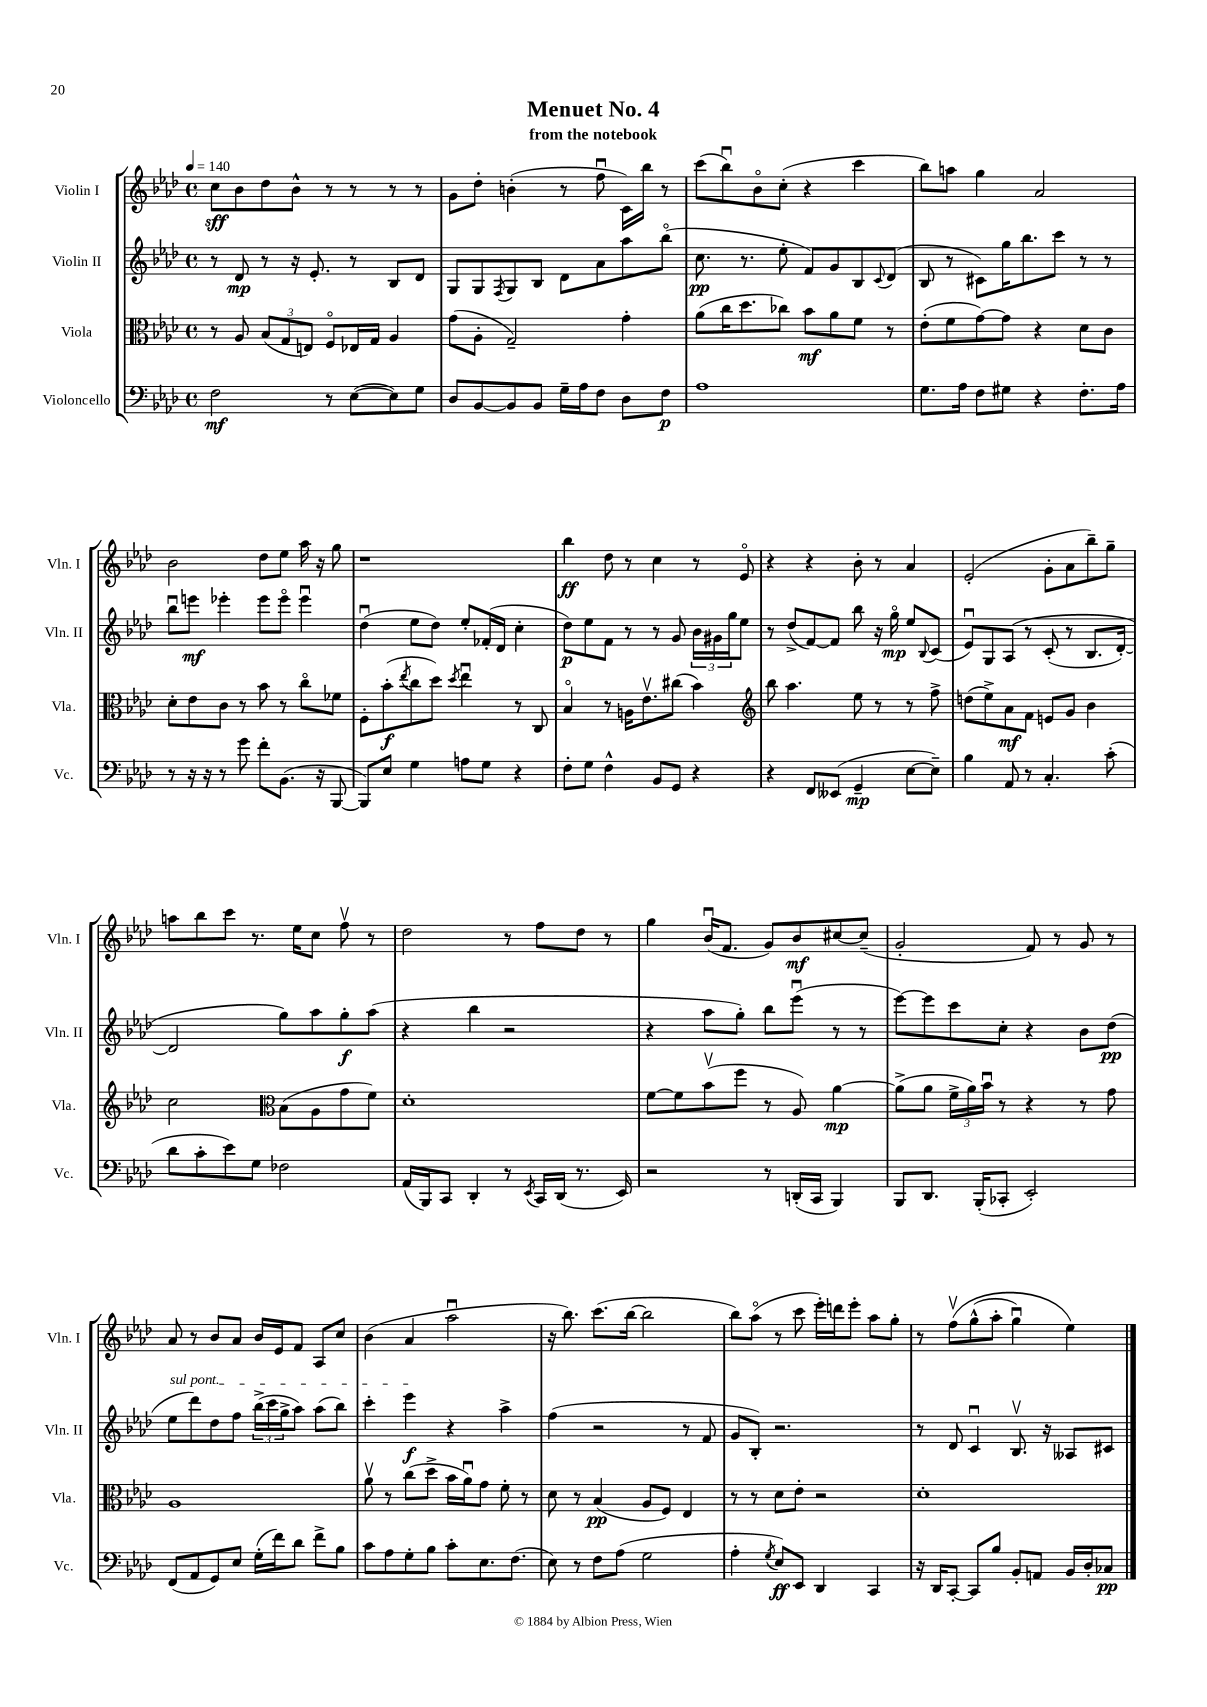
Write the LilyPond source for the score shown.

\header { title = "Menuet No. 4" subtitle = "from the notebook" }
<<
\new StaffGroup <<
\new Staff = "s0" \with { instrumentName = "Violin I" shortInstrumentName = "Vln. I" } {
    \clef treble \key aes \major \defaultTimeSignature \time 4/4 \tempo 4 = 140
    c''8\sff bes'8 des''8 bes'8-^ r8 r8 r8 r8 |
    g'8 des''8-. b'4-.( r8 f''8\downbow c'16) bes''16 r8 |
    c'''8( bes''8\downbow) bes'8\flageolet c''8-.( r4 c'''4 |
    bes''8) a''8 g''4 aes'2 |
    bes'2 des''8 ees''8 aes''16 r16 g''8 |
    r1 |
    bes''4\ff des''8 r8 c''4 r8 ees'8\flageolet |
    r4 r4 bes'8-. r8 aes'4 |
    ees'2-.( g'8-. aes'8 bes''8--) g''8-- |
    a''8 bes''8 c'''8 r8. ees''16 c''8 f''8\upbow r8 |
    des''2 r8 f''8 des''8 r8 |
    g''4 bes'16\downbow( f'8. g'8) bes'8\mf cis''8~ cis''8--( |
    g'2-. f'8) r8 g'8 r8 |
    aes'8 r8 bes'8 aes'8 bes'16 ees'16 f'8 aes8 c''8 |
    bes'4( aes'4 aes''2\downbow |
    r16 bes''8.) c'''8.( bes''16~ bes''2 |
    bes''8) aes''8\flageolet( r8 c'''8 ees'''16-.) d'''16 ees'''8-. aes''8 g''8-. |
    r8 f''8\upbow\( g''8-^( aes''8-. g''4\downbow) ees''4\) \bar "|." |
}
\new Staff = "s1" \with { instrumentName = "Violin II" shortInstrumentName = "Vln. II" } {
    \clef treble \key aes \major \defaultTimeSignature \time 4/4
    r8 des'8\mp r8 r16 ees'8.-. r8 bes8 des'8 |
    g8 g8 \acciaccatura { f8 } g8 bes8 des'8 aes'8 aes''8 bes''8\flageolet( |
    c''8.\pp r8. ees''8-. f'8) g'8 bes8 \appoggiatura { c'8 } des'8( |
    bes8 r8 cis'8) g''16 bes''8. c'''8 r8 r8 |
    bes''8\downbow e'''8\mf ees'''4-. ees'''8 ees'''8\flageolet ees'''4\downbow |
    des''4\downbow( ees''8 des''8) ees''8-. fes'16-.( des'16 c''4-. |
    des''8\p) ees''8 f'8 r8 r8 g'8 \tuplet 3/2 { bes'16 gis'16 g''16 } ees''8 |
    r8 des''8->( f'8~) f'8 bes''8 r16 g''16\flageolet\mp ees''8 \appoggiatura { bes8 } c'8( |
    ees'8\downbow) g8 aes8\( r8 c'8-.( r8 bes8. des'16~-.) |
    des'2 g''8\) aes''8 g''8-.\f aes''8( |
    r4 bes''4 r2 |
    r4 aes''8 g''8-.) bes''8 ees'''8\downbow( r8 r8 |
    ees'''8~) ees'''8 c'''8 c''8-. r4 bes'8 des''8\pp( |
    \once \override TextSpanner.bound-details.left.text = \markup { \italic "sul pont." } ees''8\startTextSpan des'''8) des''8 f''8 \tuplet 3/2 { bes''16->( c'''16 g''16-> } aes''8) aes''8( bes''8) |
    c'''4-. ees'''4\f\stopTextSpan r4 aes''4-> |
    f''4( r2 r8 f'8 |
    g'8 bes8-.) r2. |
    r8 des'8 c'4\downbow bes8.\upbow r16 aeses8 cis'8 \bar "|." |
}
\new Staff = "s2" \with { instrumentName = "Viola" shortInstrumentName = "Vla." } {
    \clef alto \key aes \major \defaultTimeSignature \time 4/4
    r8 aes8 \tuplet 3/2 { bes8( g8 e8) } f8\flageolet ees16 g16 aes4 |
    g'8( aes8-. g2--) g'4-. |
    aes'8( c''16 des''8. ces''8) bes'8\mf aes'8 f'8 r8 |
    ees'8-.( f'8 g'8~) g'8 r4 des'8 c'8 |
    des'8-. ees'8 c'8 r8 bes'8 r8 c''8\flageolet fes'8 |
    f8-. bes'8-.\f( \acciaccatura { ees''8 } c''8 des''8) \acciaccatura { des''8 } ees''4\downbow r8 c8 |
    bes4\flageolet r8 a16 ees'8.\upbow cis''8( bes'4) |
    \clef treble bes''8 aes''4. ees''8 r8 r8 f''8-> |
    d''8( ees''8->) aes'8\mf f'8 e'8 g'8 bes'4 |
    c''2 \clef alto bes8( aes8 g'8 f'8) |
    des'1-. |
    f'8~ f'8 bes'8\upbow( f''8 r8 aes8) aes'4~\mp |
    aes'8->( aes'8 \tuplet 3/2 { f'16-> aes'16) bes'16\downbow } r8 r4 r8 g'8 |
    aes1 |
    aes'8\upbow r8 c''8( des''8-> bes'16 aes'16\downbow) g'8 f'8-. r8 |
    des'8 r8 bes4\pp( aes8 f8) ees4 |
    r8 r8 des'8 ees'8-. r2 |
    des'1-. \bar "|." |
}
\new Staff = "s3" \with { instrumentName = "Violoncello" shortInstrumentName = "Vc." } {
    \clef bass \key aes \major \defaultTimeSignature \time 4/4
    f2\mf r8 ees8~( ees8) g8 |
    des8 bes,8~ bes,8 bes,8 g16-- aes16 f8 des8 f8\p |
    aes1 |
    g8. aes16 f8 gis8 r4 f8.-. aes16 |
    r8 r16 r16 r8 g'8 f'8-. bes,8.( r16 bes,,8~ |
    bes,,8) ees8 g4 a8 g8 r4 |
    f8-. g8 f4-^ bes,8 g,8 r4 |
    r4 f,8 eeses,8( g,4--\mp ees8~ ees8--) |
    bes4 aes,8 r8 c4.-. c'8-.( |
    des'8 c'8-. ees'8) g8 fes2 |
    aes,16( bes,,16) c,8 des,4-. r8 \acciaccatura { ees,8 } c,16 des,16( r8. ees,16) |
    r2 r8 d,16-.( c,16 bes,,4) |
    bes,,8 des,8. bes,,16-.( ces,8-. ees,2-.) |
    f,8( aes,8 g,8) ees8 g16-.( f'16) des'8 f'8-> bes8 |
    c'8 aes8 g8-. bes8 c'8-. ees8. f8.( |
    ees8) r8 f8 aes8( g2 |
    aes4-. \acciaccatura { g8 } ees8\ff) ees,8 des,4 c,4 |
    r16 des,16 c,8~-. c,8 bes8 bes,8-. a,8 bes,16 des16-. ces8\pp \bar "|." |
}
>>
>>
\layout { \context { \Score \remove "Bar_number_engraver" } }
